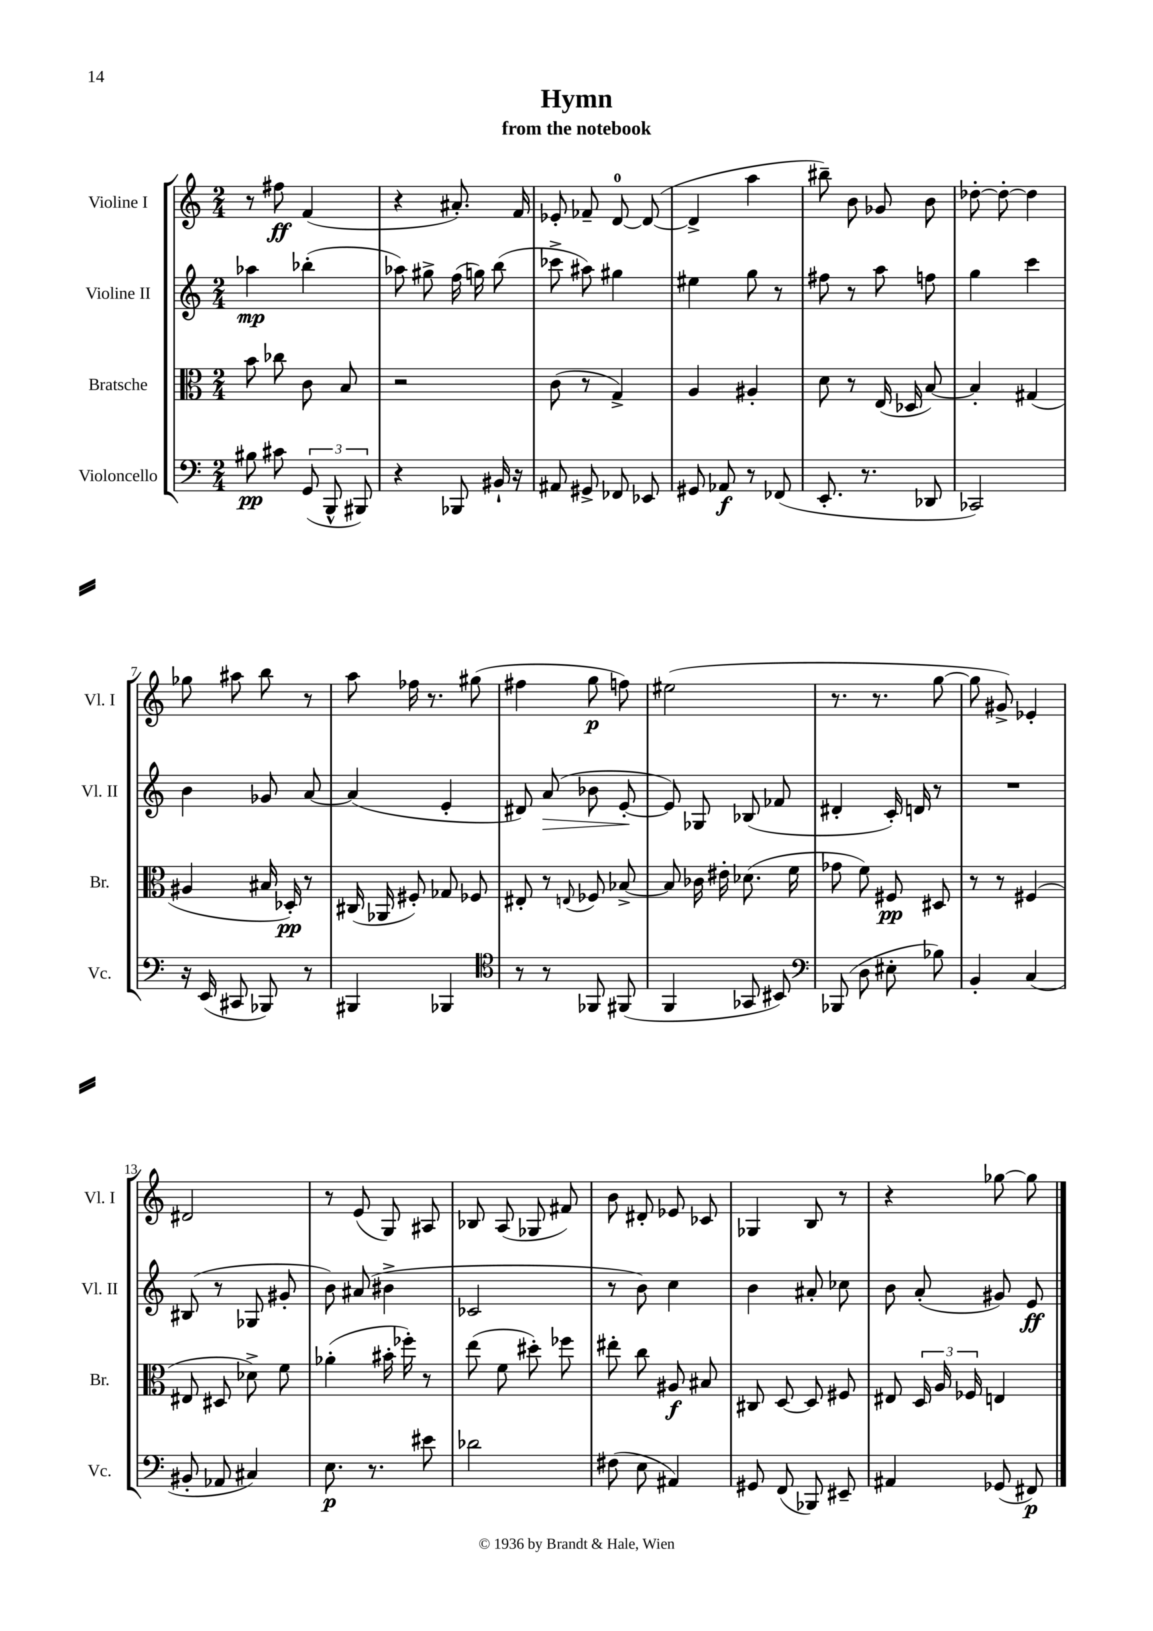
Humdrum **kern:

**kern	**dynam	**kern	**dynam	**kern	**dynam	**kern	**dynam
*part4	*part4	*part3	*part3	*part2	*part2	*part1	*part1
*staff4	*staff4	*staff3	*staff3	*staff2	*staff2	*staff1	*staff1
*I"Violoncello	*	*I"Bratsche	*	*I"Violine II	*	*I"Violine I	*
*I'Vc.	*	*I'Br.	*	*I'Vl. II	*	*I'Vl. I	*
*clefF4	*	*clefC3	*	*clefG2	*	*clefG2	*
*k[]	*	*k[]	*	*k[]	*	*k[]	*
*M2/4	*	*M2/4	*	*M2/4	*	*M2/4	*
=1	=1	=1	=1	=1	=1	=1	=1
8B#X\	pp	8b\	.	4aa-X\	mp	8r	.
8c#X\	.	8cc-X\	.	.	.	8ff#X\	ff
(12GG/	.	8c\	.	(4bb-X'\	.	(4f/	.
12BBB^^/	.	.	.	.	.	.	.
.	.	8B/	.	.	.	.	.
12BBB#X/)	.	.	.	.	.	.	.
=2	=2	=2	=2	=2	=2	=2	=2
4r	.	2r	.	8aa-X\)	.	4r	.
.	.	.	.	8gg#X^\	.	.	.
8BBB-X/	.	.	.	(16ff\	.	8.a#X'/)	.
.	.	.	.	16ggn\)	.	.	.
16BB#X`/	.	.	.	(8bb\	.	.	.
16r	.	.	.	.	.	16f/	.
=3	=3	=3	=3	=3	=3	=3	=3
8AA#X/	.	(8c\	.	8ccc-X^\	.	8e-X'/	.
8GG#X^/	.	8r	.	8aa#X\)	.	8f-X~/	.
8FF-X/	.	4G^/)	.	4gg#X\	.	[8d/	.
8EE-X/	.	.	.	.	.	(8d/_	.
=4	=4	=4	=4	=4	=4	=4	=4
8GG#X/	.	4A/	.	4ee#X\	.	4d^/]	.
8AA-X/	f	.	.	.	.	.	.
8r	.	4A#X'/	.	8gg\	.	4aa\	.
(8FF-X/	.	.	.	8r	.	.	.
=5	=5	=5	=5	=5	=5	=5	=5
8.EE'/	.	8d\	.	8ff#X\	.	8bb#X~\)	.
.	.	8r	.	8r	.	8b\	.
8.r	.	.	.	.	.	.	.
.	.	(16E/	.	8aa\	.	8g-X/	.
.	.	16D-X/	.	.	.	.	.
8DD-X/	.	[8B/)	.	8ffn\	.	8b\	.
=6	=6	=6	=6	=6	=6	=6	=6
2CC-X/)	.	4B'/]	.	4gg\	.	[8dd-X'\	.
.	.	.	.	.	.	8dd-'\_	.
.	.	(4G#X/	.	4ccc\	.	4dd-\]	.
!!LO:LB:g=z
=7	=7	=7	=7	=7	=7	=7	=7
16r	.	4A#X/	.	4b\	.	8gg-X\	.
(16EE/	.	.	.	.	.	.	.
8CC#X/	.	.	.	.	.	8aa#X\	.
8BBB-X/)	.	16B#X/	.	8g-X/	.	8bb\	.
.	.	16D-X'/)	pp	.	.	.	.
8r	.	8r	.	[8a/	.	8r	.
=8	=8	=8	=8	=8	=8	=8	=8
4BBB#X/	.	(16C#X/	.	(4a/]	.	8aa\	.
.	.	16AA-X/	.	.	.	.	.
.	.	8F#X'/)	.	.	.	16ff-X\	.
.	.	.	.	.	.	8.r	.
4BBB-X/	.	8G-X/	.	4e'/	.	.	.
.	.	8F-X/	.	.	.	(8gg#X\	.
=9	=9	=9	=9	=9	=9	=9	=9
*clefC4	*	*	*	*	*	*	*
8r	.	8E#X'/	.	8d#X/)	.	4ff#X\	.
!	!	!	!	!	!LO:HP:b	!	!
8r	.	8r	.	(8a/	>	.	.
.	.	8qqEn/	.	.	.	.	.
8FF-X/	.	8F-X/	.	8b-X\	.	8gg\	p
(8FF#X/	.	[8B-X^/	.	[8e'/	.	8ffn\)	.
.	.	.	.	.	]	.	.
=10	=10	=10	=10	=10	=10	=10	=10
4FF/	.	8B-/]	.	8e/])	.	(2ee#X\	.
.	.	16c-X\	.	8G-X/	.	.	.
.	.	16e#X'\	.	.	.	.	.
8GG-X/	.	(8.d-X\	.	(8B-X/	.	.	.
8BB#X/)	.	.	.	8f-X/	.	.	.
.	.	16f\	.	.	.	.	.
=11	=11	=11	=11	=11	=11	=11	=11
*clefF4	*	*	*	*	*	*	*
(8BBB-X/	.	8g-X\	.	4d#X'/	.	8.r	.
8D\	.	8f\)	.	.	.	.	.
.	.	.	.	.	.	8.r	.
8E#X'\	.	8F#X/	pp	16c'/)	.	.	.
.	.	.	.	16dn/	.	.	.
8B-X\)	.	8D#X/	.	8r	.	[8gg\	.
=12	=12	=12	=12	=12	=12	=12	=12
4BB'/	.	8r	.	2r	.	8gg\]	.
.	.	8r	.	.	.	8g#X^/)	.
(4C/	.	(4F#X/	.	.	.	4e-X'/	.
!!LO:LB:g=z
=13	=13	=13	=13	=13	=13	=13	=13
8BB#X'/	.	8E#X/	.	(8B#X/	.	2d#X/	.
8AA-X/	.	8D#X/	.	8r	.	.	.
4C#X/)	.	8d-X^\)	.	8G-X/	.	.	.
.	.	8f\	.	8g#X'/	.	.	.
=14	=14	=14	=14	=14	=14	=14	=14
8.E\	p	(4a-X'\	.	8b\)	.	8r	.
.	.	.	.	(8a#X/	.	(8e/	.
8.r	.	.	.	.	.	.	.
.	.	16b#X'\	.	4b#X^\	.	8G/)	.
.	.	16ff-X'\)	.	.	.	.	.
8e#X\	.	8r	.	.	.	8A#X/	.
=15	=15	=15	=15	=15	=15	=15	=15
2d-X\	.	(8ee\	.	2c-X/	.	8B-X/	.
.	.	8f\	.	.	.	(8A/	.
.	.	8dd#X'\)	.	.	.	8G-X/	.
.	.	8ff-X\	.	.	.	8f#X/)	.
=16	=16	=16	=16	=16	=16	=16	=16
(8F#X\	.	8ee#X'\	.	8r	.	8b\	.
8E\	.	8cc\	.	8b\)	.	8d#X'/	.
4AA#X/)	.	8A#X/	f	4cc\	.	8e-X/	.
.	.	8B#X/	.	.	.	8c-X/	.
=17	=17	=17	=17	=17	=17	=17	=17
8GG#X/	.	8C#X/	.	4b\	.	4G-X/	.
(8FF/	.	[8D/	.	.	.	.	.
8BBB-X/)	.	8D/]	.	8a#X'/	.	8B/	.
8EE#X~/	.	8F#X/	.	8cc-X\	.	8r	.
=18	=18	=18	=18	=18	=18	=18	=18
4AA#X/	.	8E#X/	.	8b\	.	4r	.
.	.	24D/	.	(8a'/	.	.	.
.	.	24A/	.	.	.	.	.
.	.	24F-X/	.	.	.	.	.
(8GG-X/	.	4En/	.	8g#X/)	.	[8gg-X\	.
8FF#X/)	p	.	.	8e/	ff	8gg-\]	.
==	==	==	==	==	==	==	==
*-	*-	*-	*-	*-	*-	*-	*-
